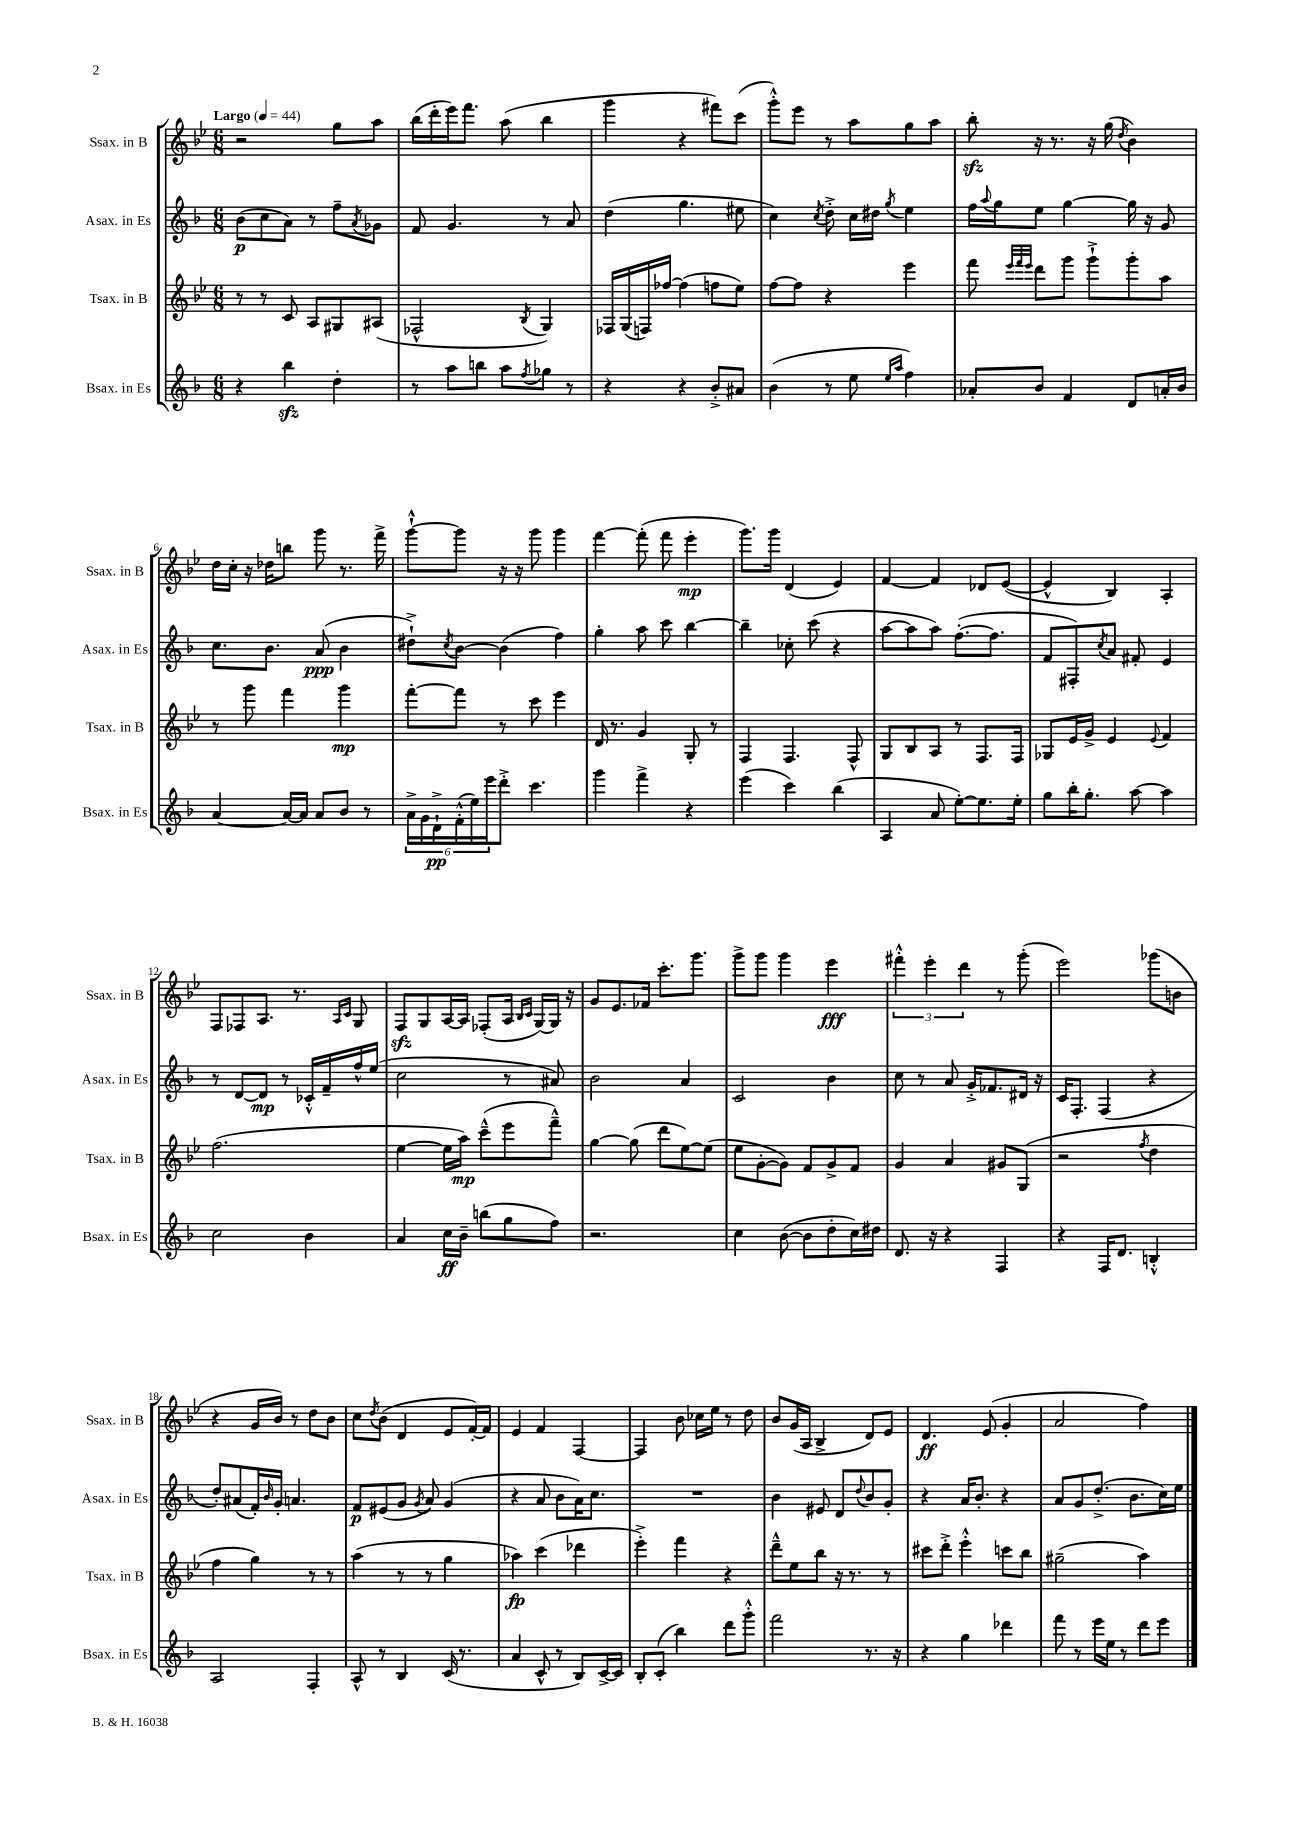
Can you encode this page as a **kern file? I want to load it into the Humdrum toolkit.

**kern	**kern	**kern	**kern
*staff4	*staff3	*staff2	*staff1
*clefG2	*clefG2	*clefG2	*clefG2
*k[b-]	*k[b-e-]	*k[b-]	*k[b-e-]
*M6/8	*M6/8	*M6/8	*M6/8
*MM44	*MM44	*MM44	*MM44
4r	8r	(8b-	2r
.	8r	8cc	.
4bb-	8c	8a)	.
.	8A	8r	.
4dd'	8G#	8ff~	8gg
.	.	8qa	.
.	(8A#	8g-	8aa
=	=	=	=
8r	2F-^^	8f	(16bb-
.	.	.	16ddd'
8aa	.	4.g	16eee-)
.	.	.	8.fff
8bb	.	.	.
8aa	.	.	(8aa
8qff	8qB-	.	.
8gg-	4G)	8r	4bb-
8r	.	8a	.
=	=	=	=
4r	16F-	(4dd	4ggg
.	(16G	.	.
.	16F)	.	.
.	[16ff-	.	.
4r	(4ff-]	4.gg	4r
8b-'^	8ff	.	8fff#)
8a#	8ee-)	8ee#	(8ccc
=	=	=	=
(4b-	[8ff	4cc)	8ggg'^^)
.	8ff]	.	8eee-
.	.	8qcc	.
8r	4r	8dd'^	8r
8ee	.	16cc	8aa
.	.	16dd#	.
16qqee	.	.	.
16qqaa	.	8qgg	.
4ff)	4eee-	4ee	8gg
.	.	.	8aa
=	=	=	=
8a-'	8fff	16ff	8bb-'
.	.	8qqaa	.
.	.	16gg	.
.	32qqeee-	.	.
.	32qqfff	.	.
.	32qqeee-	.	.
8b-	8ddd	8ee	16r
.	.	.	8.r
4f	8ggg	[4gg	.
.	8ggg`^	.	16r
.	.	.	(16gg
.	.	.	8qdd
8d	8ggg'	16gg]	4b-)
.	.	16r	.
16a'	8aa	8g	.
16b-	.	.	.
=	=	=	=
[4a	8r	8.cc	16dd
.	.	.	16cc'
.	8ggg	.	16r
.	.	8.b-	16dd-
16a_	4fff	.	8bb
16a]	.	.	.
8a	.	(8a	8ggg
8b-	4ggg	4b-	8.r
8r	.	.	.
.	.	.	16fff^
=	=	=	=
24a^	[8fff'	8dd#`^)	[8ggg`^^
24g	.	.	.
24d`^	.	.	.
.	.	8qcc	.
(24f'^^	8fff]	[8b-	8ggg]
24ee)	.	.	.
24eee	.	.	.
8ddd'^	8r	(4b-]	16r
.	.	.	16r
4.ccc	8ccc	.	8ggg
.	4eee-	4ff)	4ggg
=	=	=	=
4ggg	16d	4gg'	[4fff
.	8.r	.	.
4fff^	4g	8aa	(8fff']
.	.	8ccc	8fff
4r	8G'	[4bb-	4eee-'
.	8r	.	.
=	=	=	=
(4eee	4F	4bb-~]	8.ggg)
.	.	.	16ggg
4ccc)	4.F	8cc-'	(4d
.	.	(8ccc	.
(4bb-	.	4r	4e-)
.	8F^^	.	.
=	=	=	=
4A	8G	[8aa	[4f
.	8B-	8aa]	.
8a	8A	8aa)	4f]
[8ee')	8r	([8.ff'	.
8.ee]	8.F	.	8d-
.	.	8.ff]	.
.	.	.	([8e-
16ee'	16F	.	.
=	=	=	=
8gg	8G-	8f	4e-^^]
16bb-'	16e-	8F#')	.
8.gg'	16g^	.	.
.	.	8qcc	.
.	4e-	8a	4B-)
[8aa	.	8f#'	.
.	8qqe-	.	.
4aa]	4f	4e	4A'
=	=	=	=
2cc	(2.ff	8r	8F
.	.	[8d	8F-
.	.	8d]	8.A
.	.	8r	.
.	.	.	8.r
4b-	.	16c-'^^	.
.	.	16f~	.
.	.	.	16qqA
.	.	.	16qqc
.	.	16ff^^	8G
.	.	(16ee	.
=	=	=	=
4a	[4ee-	2cc	8F
.	.	.	8G
16cc	16ee-]	.	[16A
16b-~	16aa)	.	16A]
(8bb	(8ccc~^^	.	(8F-'
8gg	8eee-	8r	16A
.	.	.	16qqB-
.	.	.	16qqc
.	.	.	[16G)
8ff)	8fff~^^)	8a#)	16G]
.	.	.	16r
=	=	=	=
2.r	[4gg	2b-	8g
.	.	.	8.e-
.	(8gg]	.	.
.	.	.	16f-
.	8ddd	.	8.ccc'
.	[8ee-)	4a	.
.	.	.	8.ggg
.	(8ee-]	.	.
=	=	=	=
4cc	8ee-	2c	8ggg^
.	[8g'	.	8ggg
([8b-	8g])	.	4ggg
8b-]	8f	.	.
8dd'	8g^	4b-	4eee-
16cc)	8f	.	.
16dd#	.	.	.
=	=	=	=
8.d	4g	8cc	6fff#'^^
.	.	8r	.
.	.	.	6eee-'
16r	.	.	.
4r	4a	8a	.
.	.	.	6ddd
.	.	16g'^	.
.	.	8.f-	.
4F	8g#	.	8r
.	(8G	16d#	(8ggg'
.	.	16r	.
=	=	=	=
4r	2r	16c	2eee-)
.	.	8.F'	.
16F	.	(4F	.
8.d	.	.	.
.	8qff	.	.
4B'^^	4dd	4r	(8ggg-
.	.	.	8b
=	=	=	=
2A	4ff	8dd')	4r
.	.	(8a#	.
.	4gg)	16f')	16g
.	.	16qqb-	.
.	.	16g'	16b-)
.	.	4.a	8r
4F'	8r	.	8dd
.	8r	.	8b-
=	=	=	=
8A^^	(4aa	8f	8cc
.	.	.	8qdd
8r	.	(8e#	(8b-
4B-	8r	8g	4d
.	.	8qg	.
.	8r	8a)	.
(16c	4gg	(4g	8e-
8.r	.	.	.
.	.	.	[16f')
.	.	.	16f]
=	=	=	=
4a	4aa-)	4r	4e-
8c^^	(4ccc	8a	4f
8r	.	8b-	.
8B-)	4ddd-	16a)	[4F
.	.	8.cc	.
[16c^	.	.	.
16c]	.	.	.
=	=	=	=
8B-'	4eee-'^)	2.r	4F]
(8c'	.	.	.
4bb-)	4fff	.	8b-
.	.	.	16cc-
.	.	.	16ee-
8ddd	4r	.	8r
8ggg'^^	.	.	8dd
=	=	=	=
2fff	8ddd~^^	4b-	8b-
.	8ee-	.	(16g
.	.	.	16A
.	8bb-	8e#	4B-^
.	16r	8d	.
.	8.r	.	.
.	.	8qqdd	.
8.r	.	8b-	8d)
.	8r	8g'	8e-
16r	.	.	.
=	=	=	=
4r	8ccc#	4r	4.d
.	8ddd'^	.	.
4gg	4eee-'^^	16a	.
.	.	8.b-'	.
.	.	.	(8e-
4ddd-	8ccc	4r	4g'
.	8bb-	.	.
=	=	=	=
8fff	(2gg#~	8a	2a
8r	.	8g	.
16eee	.	(8.dd'^	.
16ee	.	.	.
8r	.	.	.
.	.	8.b-	.
8ddd	4aa)	.	4ff)
8eee	.	16cc)	.
.	.	16ee	.
==	==	==	==
*-	*-	*-	*-
